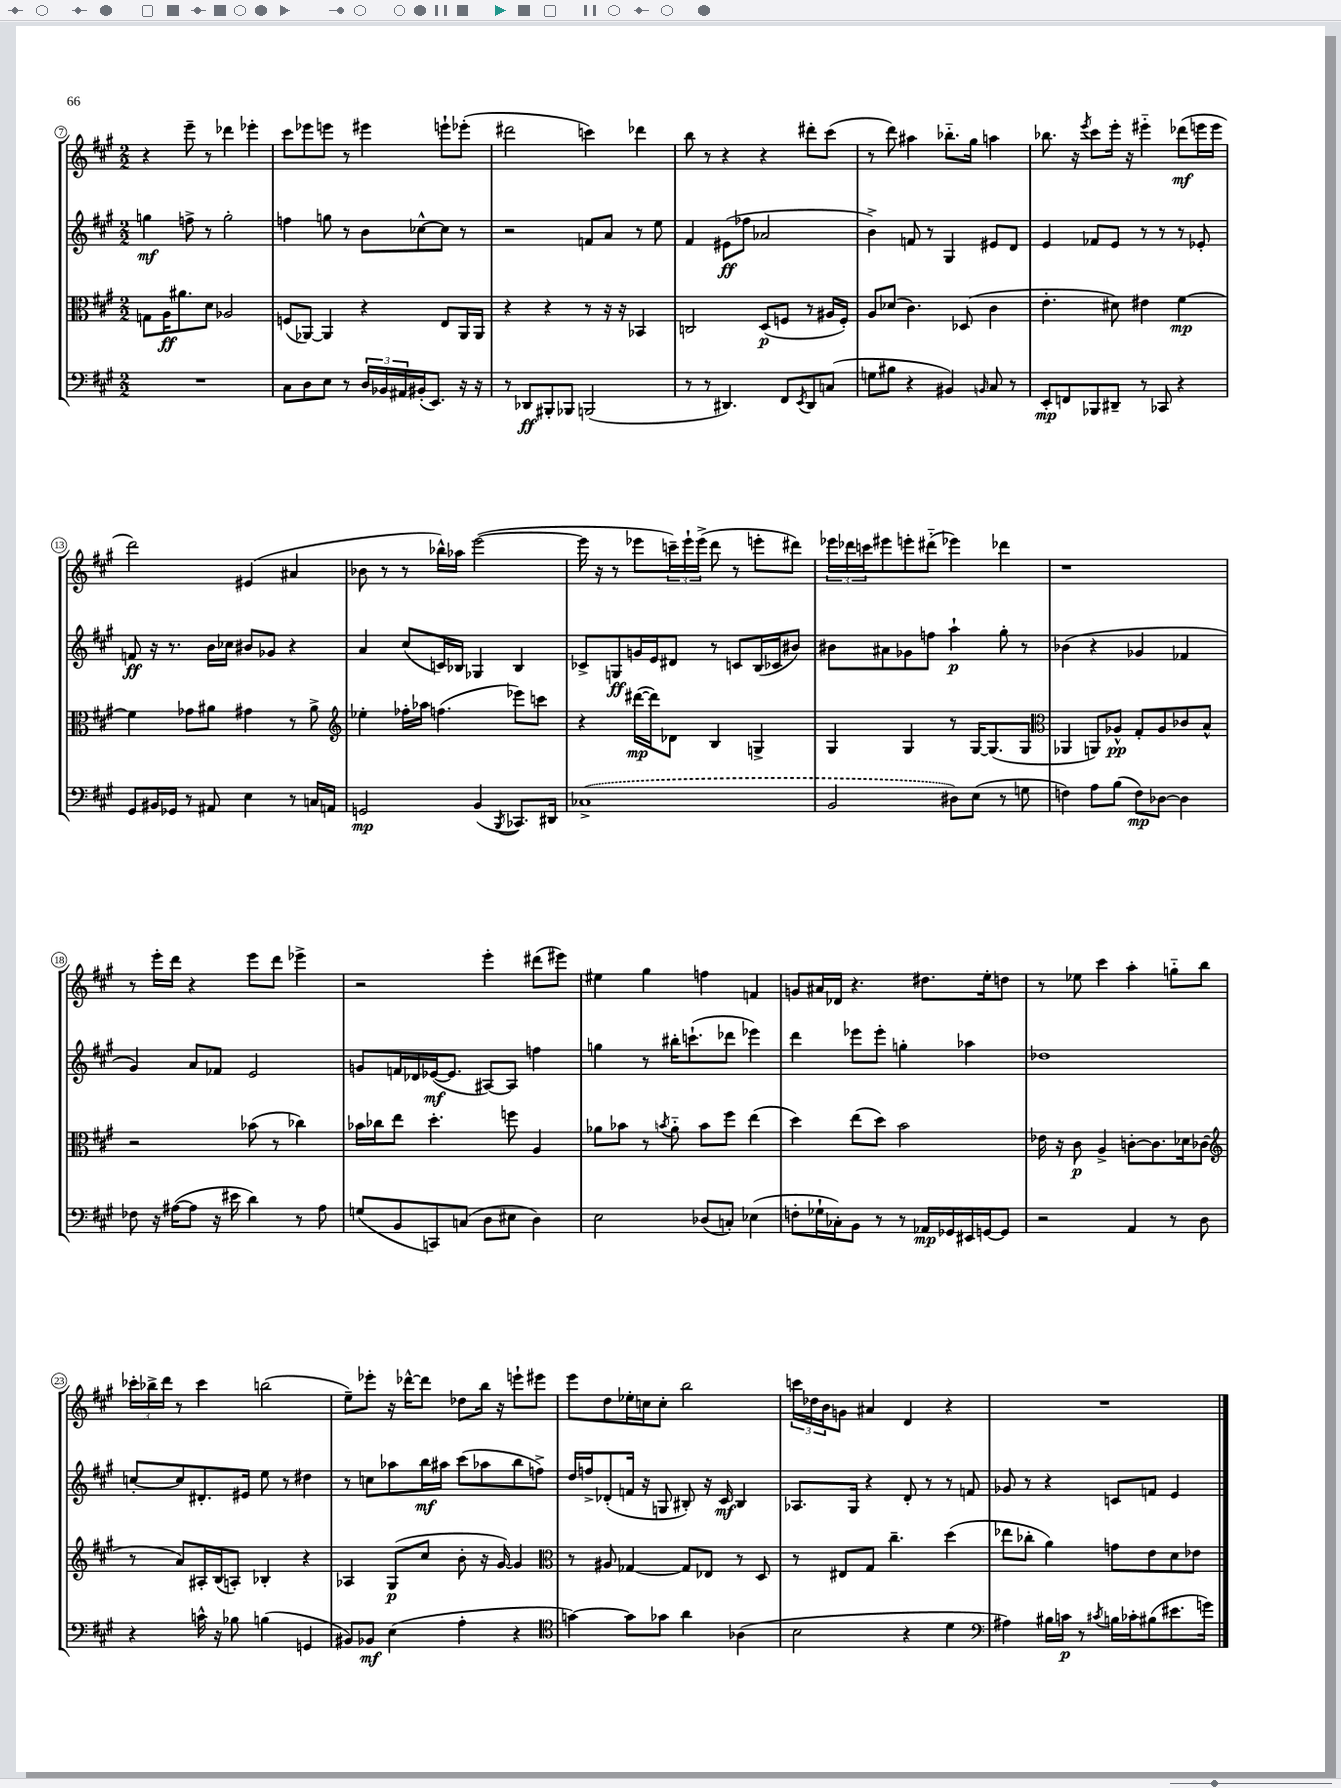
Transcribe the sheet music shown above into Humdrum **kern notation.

**kern	**dynam	**kern	**dynam	**kern	**dynam	**kern	**dynam
*part4	*part4	*part3	*part3	*part2	*part2	*part1	*part1
*staff4	*staff4	*staff3	*staff3	*staff2	*staff2	*staff1	*staff1
*clefF4	*	*clefC3	*	*clefG2	*	*clefG2	*
*k[f#c#g#]	*	*k[f#c#g#]	*	*k[f#c#g#]	*	*k[f#c#g#]	*
*M2/2	*	*M2/2	*	*M2/2	*	*M2/2	*
=7	=7	=7	=7	=7	=7	=7	=7
1r	.	8Gn\L	.	4ggn\	mf	4r	.
.	.	16A\K	ff	.	.	.	.
.	.	8.a#X\	.	.	.	.	.
.	.	.	.	8ffn^\	.	8eee~\	.
.	.	8d\J	.	8r	.	8r	.
.	.	2A-X/	.	2gg'\	.	4ddd-X\	.
.	.	.	.	.	.	4eee-X'\	.
=8	=8	=8	=8	=8	=8	=8	=8
8C#\L	.	(8Fn/L	.	4ffn\	.	8ccc#\L	.
8D\	.	[8AA-X/J)	.	.	.	8eee-X\	.
8E\J	.	4AA-/]	.	8ggn\	.	8eeen\J	.
8r	.	.	.	8r	.	8r	.
24D/LL	.	4r	.	8b\L	.	4eee#X\	.
24BB-X/	.	.	.	.	.	.	.
24AA#X/	.	.	.	.	.	.	.
(16BB#X'/J	.	.	.	[8cc-X^^\	.	.	.
8.EE/J)	.	.	.	.	.	.	.
.	.	8E/L	.	8cc-\J]	.	8eeen`\L	.
16r	.	16AA-/L	.	8r	.	(8eee-X'\J	.
16r	.	16AA-/JJ	.	.	.	.	.
=9	=9	=9	=9	=9	=9	=9	=9
8r	.	4r	.	2r	.	2ddd#X\	.
8DD-X/L	ff	.	.	.	.	.	.
8BBB#X'/	.	4r	.	.	.	.	.
8BBB-X/J	.	.	.	.	.	.	.
(2BBBn/	.	8r	.	8fn/L	.	4cccn\)	.
.	.	16r	.	8a/J	.	.	.
.	.	16r	.	.	.	.	.
.	.	4BB-X/	.	8r	.	4ddd-X\	.
.	.	.	.	8ee\	.	.	.
=10	=10	=10	=10	=10	=10	=10	=10
8r	.	2Cn/	.	4f#/	.	8bb\	.
8r	.	.	.	.	.	8r	.
4.DD#X/)	.	.	.	(8e#X\L	ff	4r	.
.	.	.	.	8ff-X\J	.	.	.
.	.	(8D/L	p	2a-X/	.	4r	.
8FF#/L	.	8Fn/J	.	.	.	.	.
8qEE/	.	.	.	.	.	.	.
8DD#/	.	8r	.	.	.	8ddd#X'\L	.
(8Cn/J	.	16A#X/LL	.	.	.	(8ccc#\J	.
.	.	16F'/JJ)	.	.	.	.	.
=11	=11	=11	=11	=11	=11	=11	=11
8Gn\L	.	8A/L	.	4b^\)	.	8r	.
8B#X\J	.	(8d-X/J	.	.	.	8ddd\)	.
4r	.	4.c#\)	.	8fn/	.	4aa#X\	.
.	.	.	.	8r	.	.	.
4BB#X/)	.	.	.	4G#/	.	8.bb-X\L	.
.	.	(8D-X/	.	.	.	.	.
.	.	.	.	.	.	16gg#\Jk	.
16qqBBn/	.	.	.	.	.	.	.
8C#/	.	4c#\	.	8e#X/L	.	4aan\	.
8r	.	.	.	8d/J	.	.	.
=12	=12	=12	=12	=12	=12	=12	=12
8EE'/L	mp	4.e'\	.	4e/	.	8.bb-X\	.
8FFn/	.	.	.	.	.	.	.
.	.	.	.	.	.	16r	.
.	.	.	.	.	.	8qeee/	.
8BBB-X/	.	.	.	8f-X/L	.	8ccc#\L	.
8DD#X~/J	.	8d#X\)	.	8e/J	.	16eee'\Jk	.
.	.	.	.	.	.	16r	.
8r	.	4e#X\	.	8r	.	4eee#X\	.
8CC-X/	.	.	.	8r	.	.	.
4r	.	[4f#\	mp	8r	.	(8ddd-X\L	mf
.	.	.	.	8e-X'/	.	16eeen\L	.
.	.	.	.	.	.	16eee\JJ	.
!!LO:LB:g=z
=13	=13	=13	=13	=13	=13	=13	=13
8GG#/L	.	4f#\]	.	8fn/	ff	2ddd\)	.
16BB#X/L	.	.	.	16r	.	.	.
16GG-X/JJ	.	.	.	8.r	.	.	.
8r	.	8g-X\L	.	.	.	.	.
8AA#X/	.	8a#X\J	.	16b\LL	.	.	.
.	.	.	.	16cc-X\JJ	.	.	.
4E\	.	4g#X\	.	8b#X/L	.	(4e#X/	.
.	.	.	.	8g-X/J	.	.	.
8r	.	8r	.	4r	.	4a#X/	.
16Cn/LL	.	8a#^\	.	.	.	.	.
16AAn/JJ	.	.	.	.	.	.	.
=14	=14	=14	=14	=14	=14	=14	=14
*	*	*clefG2	*	*	*	*	*
2GGn/	mp	4ee-X'\	.	4a/	.	8b-X\	.
.	.	.	.	.	.	8r	.
.	.	16ff-X'\LL	.	(8cc#/L	.	8r	.
.	.	16aa-X\JJ	.	.	.	.	.
.	.	(4.ffn\	.	16cn/L)	.	16bb-X^^\LL)	.
.	.	.	.	16B-X/JJ	.	16aa-X\JJ	.
(4BB/	.	.	.	4G-X/	.	([2eee\	.
8qBBB/	.	.	.	.	.	.	.
8.CC-X/L)	.	8eee-X\L)	.	4B-/	.	.	.
.	.	8cccn\J	.	.	.	.	.
16DD#X/Jk	.	.	.	.	.	.	.
=15	=15	=15	=15	=15	=15	=15	=15
(1C-X^	.	4r	.	8c-X^/L	.	16eee\]	.
.	.	.	.	.	.	16r	.
.	.	.	.	8Gn/	ff	8r	.
.	.	([16ddd#X\LL	mp	16gn/L	.	8eee-X\L	.
.	.	16ddd#\J])	.	16e/J	.	.	.
.	.	8d-X\J	.	8d#X/J	.	24cccn~\L)	.
.	.	.	.	.	.	24eee-`\	.
.	.	.	.	.	.	(24eee-^\JJ	.
.	.	4B/	.	8r	.	8ddd\	.
.	.	.	.	8cn/L	.	8r	.
.	.	4Gn^/	.	(16B/L	.	8eeen'\L	.
.	.	.	.	16c-X/J	.	.	.
.	.	.	.	8b#X/J)	.	8ddd#X\J)	.
=16	=16	=16	=16	=16	=16	=16	=16
2BB/	.	4G#/	.	8b#X\L	.	24eee-X\LL	.
.	.	.	.	.	.	24ddd-X\	.
.	.	.	.	.	.	24cccn\J	.
.	.	.	.	8a#X\	.	8eee#X\	.
.	.	4G#/	.	8g-X\	.	8eeen'\	.
.	.	.	.	8ffn\J	.	(8ddd#X\J	.
8D#X\L)	.	8r	.	4aa`\	p	4eee-X\)	.
(8E\J	.	[16G#/KL	.	.	.	.	.
.	.	(8.G#/]	.	.	.	.	.
8r	.	.	.	8gg#'\	.	4ddd-X\	.
8Gn\	.	8G#/J	.	8r	.	.	.
=17	=17	=17	=17	=17	=17	=17	=17
*	*	*clefC3	*	*	*	*	*
4Fn\)	.	4AA-X/	.	(4b-X\	.	1r	.
8A\L	.	8AAn/L)	.	4r	.	.	.
(8B\J	.	8A-X^^/J	pp	.	.	.	.
8F\L)	mp	8G#'/L	.	4g-X/	.	.	.
[8D-X\J	.	8A-/	.	.	.	.	.
4D-\]	.	8c-X/	.	4f-X/	.	.	.
.	.	8B^^/J	.	.	.	.	.
!!LO:LB:g=z
=18	=18	=18	=18	=18	=18	=18	=18
8F-X\	.	2r	.	4g#/)	.	8r	.
16r	.	.	.	.	.	16eee'\LL	.
([16A#X\KL	.	.	.	.	.	16ddd\JJ	.
8A#\J]	.	.	.	8a/L	.	4r	.
16r	.	.	.	8f-X/J	.	.	.
16e#X\	.	.	.	.	.	.	.
4d\)	.	(8b-X\	.	2e/	.	8eee\L	.
.	.	8r	.	.	.	8ddd\J	.
8r	.	4cc-X\)	.	.	.	4eee-X^\	.
8A#\	.	.	.	.	.	.	.
=19	=19	=19	=19	=19	=19	=19	=19
(8Gn/L	.	16b-X\LL	.	8gn/L	.	2r	.
.	.	16cc-X\J	.	.	.	.	.
8BB/	.	8ee\J	.	16fn/L	.	.	.
.	.	.	.	16d-X/	.	.	.
8CCn/)	.	4.dd'\	.	([16e-X/J	mf	.	.
.	.	.	.	8.e-/J]	.	.	.
(8Cn/J	.	.	.	.	.	.	.
8D\L	.	.	.	[8A#X/L)	.	4eee'\	.
8E#X\J	.	8ffn\	.	8A#/J]	.	.	.
4D\)	.	4A/	.	4ffn\	.	(8ddd#X\L	.
.	.	.	.	.	.	8eee#X\J)	.
=20	=20	=20	=20	=20	=20	=20	=20
2E\	.	8a-X\L	.	4ggn\	.	4ee#X\	.
.	.	8b-X\J	.	.	.	.	.
.	.	8r	.	8r	.	4gg#\	.
.	.	8qbn/	.	.	.	.	.
.	.	8a-\	.	16bb#X'\KL	.	.	.
.	.	.	.	(8.cccn`\	.	.	.
(8D-X/L	.	8b\L	.	.	.	4ffn\	.
8Cn'/J)	.	8ff#\J	.	8ddd-X\J	.	.	.
(4E-X\	.	(4ee\	.	4eee-X\)	.	4fn/	.
=21	=21	=21	=21	=21	=21	=21	=21
8Fn'\L	.	4dd\)	.	4ddd\	.	8gn/L	.
16G-X`\L	.	.	.	.	.	16a#X/L	.
16C-X'\J)	.	.	.	.	.	16d-X/JJ	.
8BB\J	.	(8ee\L	.	8eee-X\L	.	4.r	.
8r	.	8dd\J)	.	8eee-'\J	.	.	.
8r	.	2b\	.	4ggn'\	.	.	.
16AA-X/LL	mp	.	.	.	.	8.dd#X\L	.
16GG-X/	.	.	.	.	.	.	.
16EE#X/	.	.	.	4aa-X\	.	.	.
[16GGn/J	.	.	.	.	.	16ee'\k	.
8GG/J]	.	.	.	.	.	8ddn\J	.
=22	=22	=22	=22	=22	=22	=22	=22
2r	.	16e-X\	.	1dd-X	.	8r	.
.	.	16r	.	.	.	.	.
.	.	8c#\	p	.	.	8ee-X\	.
.	.	4A^/	.	.	.	4ccc#\	.
4AA/	.	[8cn'\L	.	.	.	4aa'\	.
.	.	8.c\]	.	.	.	.	.
8r	.	.	.	.	.	8ggn\L	.
.	.	16d-X\k	.	.	.	.	.
8D\	.	(8c-X\J	.	.	.	8bb\J	.
!!LO:LB:g=z
=23	=23	=23	=23	=23	=23	=23	=23
*	*	*clefG2	*	*	*	*	*
4r	.	8r	.	[8ccn'/L	.	24ccc-X'\LL	.
.	.	.	.	.	.	24bb-X^\	.
.	.	.	.	.	.	24ddd\JJ	.
.	.	8a/L)	.	8cc/]	.	8r	.
16cn^^\	.	16A#X'/L	.	8.d#X'/	.	4ccc-\	.
16r	.	(16B/J	.	.	.	.	.
8B-X\	.	8An'/J)	.	.	.	.	.
.	.	.	.	16e#X/Jk	.	.	.
(4Bn\	.	4B-X'/	.	8ee\	.	(2bbn\	.
.	.	.	.	8r	.	.	.
4GGn/	.	4r	.	4dd#X\	.	.	.
=24	=24	=24	=24	=24	=24	=24	=24
8BB#X/L)	.	4A-X/	.	8r	.	8ee~\L)	.
8BB-X/J	mf	.	.	8ccn\L	.	8eee-X'\J	.
(4E\	.	(8G#/L	p	8aa-X\	.	16r	.
.	.	.	.	.	.	[16ddd-X^^\KL	.
.	.	8cc#/J	.	16bb\L	mf	8ddd-\J]	.
.	.	.	.	16aa#X\JJ	.	.	.
4A'\	.	8b'\	.	(8ccc#\L	.	8dd-X\L	.
.	.	16r	.	8aa-X\	.	16bb\Jk	.
.	.	[16g#/)	.	.	.	16r	.
4r	.	4g#/]	.	8bb\	.	8eeen`\L	.
.	.	.	.	8ffn^\J)	.	8eee#X\J	.
=25	=25	=25	=25	=25	=25	=25	=25
*clefC4	*	*clefC3	*	*	*	*	*
[4gn\)	.	8r	.	16dd/LL	.	8eee\L	.
.	.	.	.	16ffn^/J	.	.	.
.	.	8A#X/	.	(8d-X'/	.	8dd\	.
8g\L]	.	[4G-X/	.	16fn/Jk	.	16ee-X'\L	.
.	.	.	.	16r	.	16ccn\J	.
8g-X\J	.	.	.	8Gn/	.	8cc'\J	.
4a\	.	8G-/L]	.	8B#X'/)	.	2bb\	.
.	.	8E-X/J	.	16r	.	.	.
.	.	.	.	16c#/	mf	.	.
(4A-X\	.	8r	.	4B#/	.	.	.
.	.	8D/	.	.	.	.	.
=26	=26	=26	=26	=26	=26	=26	=26
2B\	.	8r	.	8.A-X/L	.	24cccn\LL	.
.	.	.	.	.	.	24dd-X\	.
.	.	.	.	.	.	24b\J	.
.	.	8E#X/L	.	.	.	8gn\J	.
.	.	.	.	16G#/Jk	.	.	.
.	.	8G#/J	.	4r	.	4a#X/	.
.	.	4.cc#~\	.	.	.	.	.
4r	.	.	.	8d'/	.	4d/	.
.	.	.	.	8r	.	.	.
4d\	.	(4dd\	.	8r	.	4r	.
.	.	.	.	8fn/	.	.	.
=27	=27	=27	=27	=27	=27	=27	=27
*clefF4	*	*	*	*	*	*	*
4A#X\)	.	8ee-X\L	.	8g-X/	.	1r	.
.	.	8cc-X'\J	.	8r	.	.	.
16B#X\LL	.	4a\)	.	4r	.	.	.
16cn\JJ	p	.	.	.	.	.	.
8r	.	.	.	.	.	.	.
8qc#X/	.	.	.	.	.	.	.
16Bn\LL	.	8gn\L	.	8cn/L	.	.	.
16c-X'\J	.	.	.	.	.	.	.
(8B#X\	.	8e\	.	8fn/J	.	.	.
8.e#X\	.	8d\	.	4e/	.	.	.
.	.	8e-X\J	.	.	.	.	.
16gn\Jk)	.	.	.	.	.	.	.
==	==	==	==	==	==	==	==
*-	*-	*-	*-	*-	*-	*-	*-
